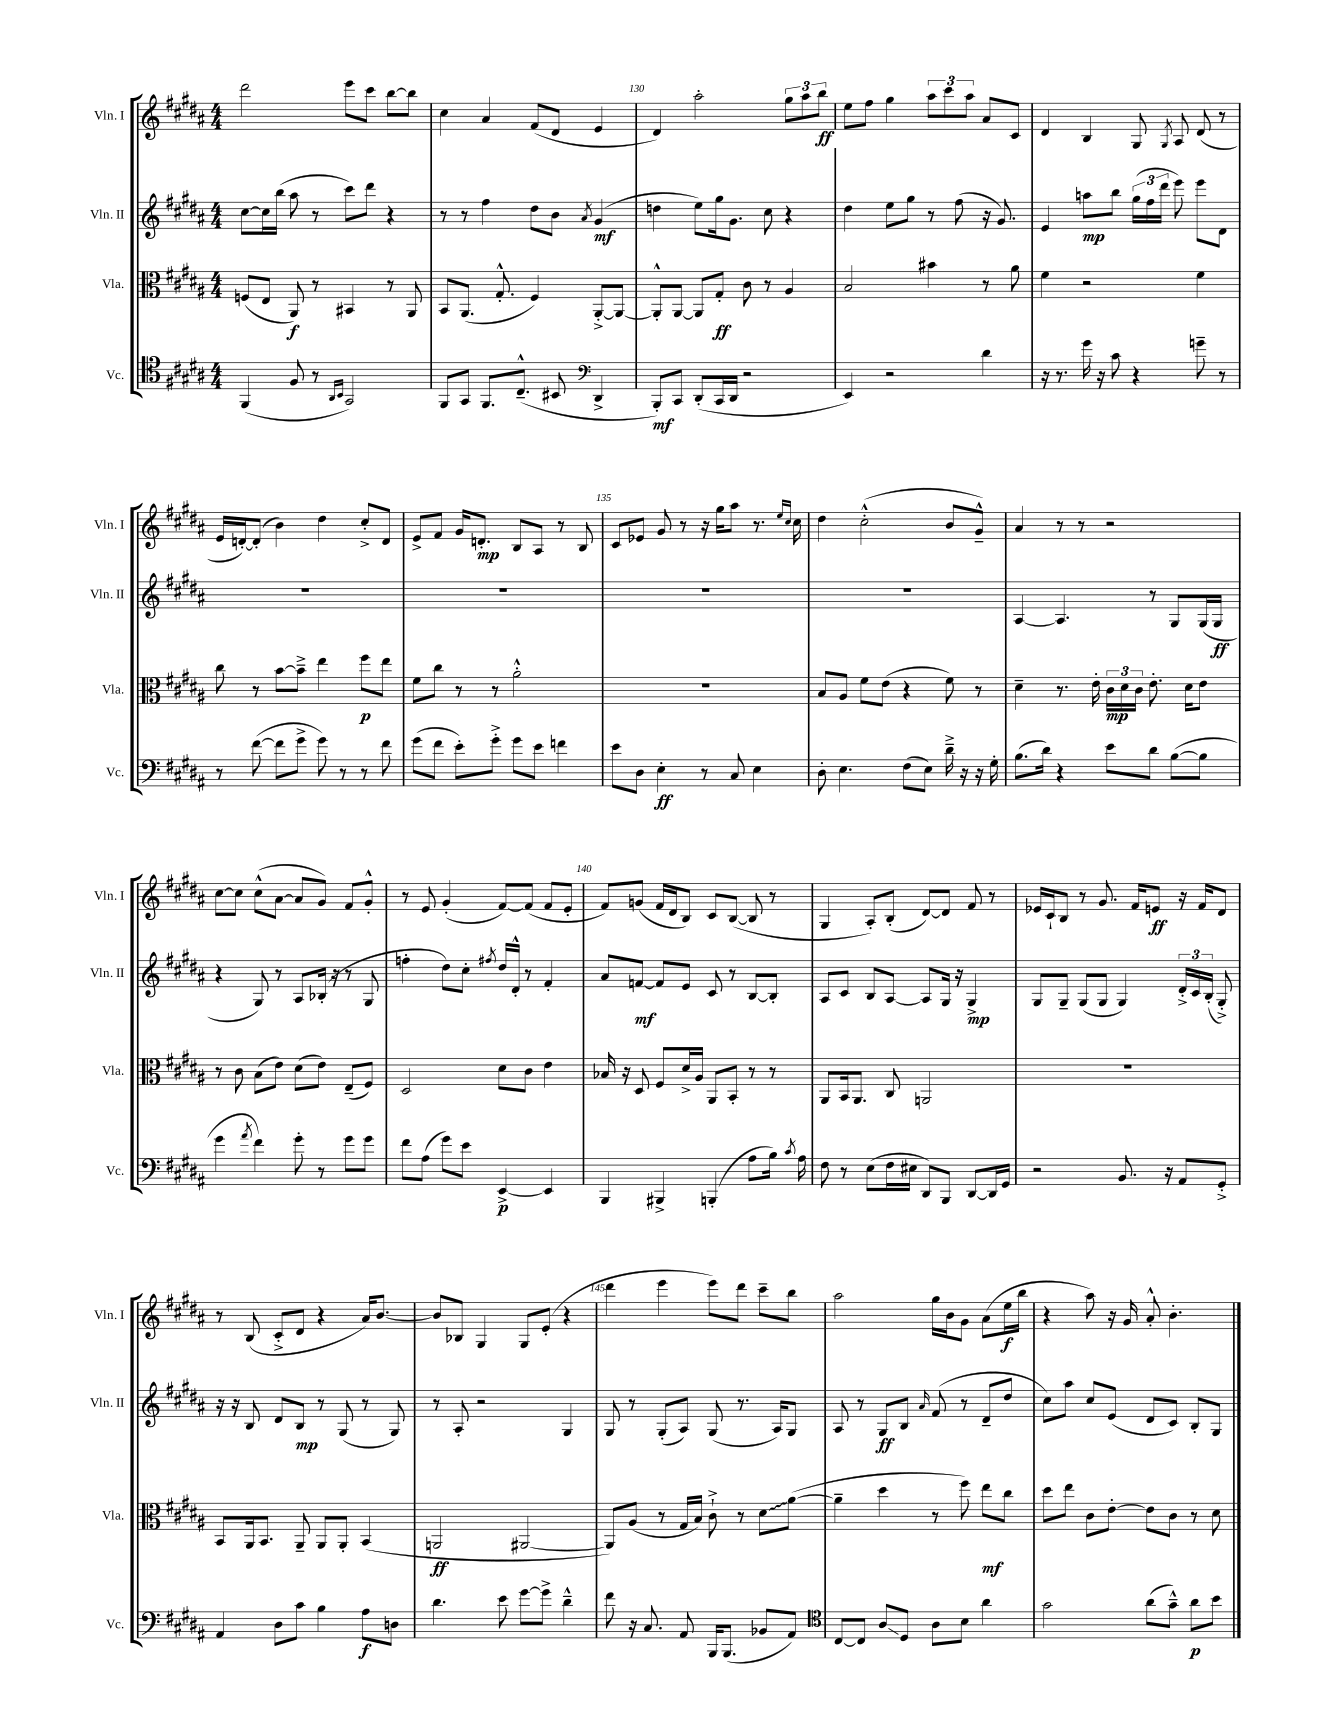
<<
\new StaffGroup <<
\new Staff = "s0" \with { instrumentName = "Vln. I" shortInstrumentName = "Vln. I" } {
    \clef treble \key b \major \numericTimeSignature \time 4/4
    \autoBeamOff dis'''2 e'''8[ cis'''8] b''8[~ b''8] |
    cis''4 ais'4 fis'8[( dis'8] e'4 |
    dis'4) ais''2-. \tuplet 3/2 { gis''8[ ais''8 b''8]\ff } |
    e''8[ fis''8] gis''4 \tuplet 3/2 { ais''8[ cis'''8 ais''8] } ais'8[ cis'8] |
    dis'4 b4 gis8 \acciaccatura { gis8 } ais8 dis'8( r8 |
    e'16[ d'16~-.) d'8]-.( b'4) dis''4 cis''8[-.-> d'8] |
    e'8[-> fis'8] gis'16[ d'8.]-.\mp b8[ ais8] r8 b8 |
    cis'8[ ees'8] gis'8 r8 r16 gis''16[ ais''8] r8. \grace { e''16[ cis''16] } cis''16 |
    dis''4 cis''2-.-^( b'8[ gis'8]---^) |
    ais'4 r8 r8 r2 |
    cis''8[~ cis''8] cis''8[-^( ais'8]~ ais'8[ gis'8]) fis'8[ gis'8]-.-^ |
    r8 e'8 gis'4-.( fis'8[~) fis'8]( fis'8[ e'8]-. |
    fis'8[) g'8]( fis'16[ dis'16 b8]) cis'8[ b8]~( b8 r8 |
    gis4 ais8[-.) b8]-.( dis'8[~) dis'8] fis'8 r8 |
    ees'16[ cis'16-! b8] r8 gis'8. fis'16[ e'8]\ff r16 fis'16[ dis'8] |
    r8 b8( cis'8[-.-> dis'8] r4 ais'16[) b'8.]~ |
    b'8[ bes8] gis4 gis8[ e'8]-.( r4 |
    dis'''4 e'''4 e'''8[) dis'''8] cis'''8[-- b''8] |
    ais''2 gis''16[ b'16 gis'8] ais'8[( e''16\f b''16] |
    r4 ais''8) r16 gis'16 ais'8-.-^ b'4.-. \bar "|." |
}
\new Staff = "s1" \with { instrumentName = "Vln. II" shortInstrumentName = "Vln. II" } {
    \clef treble \key b \major \numericTimeSignature \time 4/4
    \autoBeamOff cis''8[~ cis''16 b''16]( ais''8 r8 cis'''8[) dis'''8] r4 |
    r8 r8 fis''4 dis''8[ b'8] \acciaccatura { ais'8 } gis'4\mf( |
    d''4 e''8[) gis''16 gis'8.] cis''8 r4 |
    dis''4 e''8[ gis''8] r8 fis''8( r16 gis'8.) |
    e'4 a''8[\mp b''8] \tuplet 3/2 { gis''16[( fis''16 dis'''16] } e'''8) e'''8[ dis'8] |
    R1 |
    R1 |
    R1 |
    R1 |
    ais4~ ais4. r8 gis8[ gis16( gis16]\ff |
    r4 gis8) r8 ais8[ bes16]-.( r16 r8 gis8 |
    f''4-. dis''8[) cis''8]-. \acciaccatura { fis''8 } dis''16[ dis'16]-.-^ r8 fis'4-. |
    ais'8[ f'8]~\mf f'8[ e'8] cis'8 r8 b8[~ b8]-. |
    ais8[ cis'8] b8[ ais8]~ ais8[ gis16] r16 gis4->\mp |
    gis8[ gis8]-- gis8[( gis8] gis4) \tuplet 3/2 { dis'16[-.-> cis'16 b16]-.( } gis8-.->) |
    r16 r16 b8 dis'8[ b8]\mp r8 gis8( r8 gis8) |
    r8 ais8-. r2 gis4 |
    gis8 r8 gis8[-.( ais8]) gis8( r8. ais16[) gis8] |
    ais8 r8 gis8[\ff b8] \grace { ais'16 } fis'8( r8 dis'8[-- dis''8] |
    cis''8[) ais''8] cis''8[ e'8]( dis'8[ cis'8]) b8[-. gis8] \bar "|." |
}
\new Staff = "s2" \with { instrumentName = "Vla." shortInstrumentName = "Vla." } {
    \clef alto \key b \major \numericTimeSignature \time 4/4
    \autoBeamOff f8[( e8] ais,8\f) r8 bis,4 r8 ais,8 |
    b,8[ ais,8.]( gis8.-.-^ fis4) ais,8[~-.-> ais,8]~ |
    ais,8[-.-^ ais,8]~ ais,8[ gis8]-.\ff cis'8 r8 ais4 |
    b2 bis'4 r8 ais'8 |
    fis'4 r2 fis'4 |
    cis''8 r8 b'8[~ b'8]---> e''4 fis''8[\p e''8] |
    fis'8[ cis''8] r8 r8 ais'2-.-^ |
    r1 |
    b8[ ais8] fis'8[ e'8]( r4 fis'8) r8 |
    dis'4-- r8. e'16-. \tuplet 3/2 { cis'16[\mp dis'16 cis'16] } e'8.-. dis'16[ e'8] |
    r8 cis'8 b8[( e'8]) dis'8[( e'8]) e8[--( fis8]) |
    dis2 dis'8[ cis'8] e'4 |
    bes16 r16 dis8 fis8[ dis'16-> ais16] ais,8[ b,8]-. r8 r8 |
    ais,8[ b,16 ais,8.] cis8 a,2 |
    R1 |
    b,8[ ais,16 b,8.] ais,8-- ais,8[ ais,8]-. b,4( |
    a,2\ff ais,2~ |
    ais,8[) ais8]( r8 gis16[ b16]) cis'8-!-> r8 \once \override Glissando.style = #'zigzag dis'8[\glissando ais'8]~( |
    ais'4-- dis''4 r8 fis''8) e''8[\mf cis''8] |
    dis''8[ e''8] cis'8[ e'8]~-. e'8[ cis'8] r8 dis'8 \bar "|." |
}
\new Staff = "s3" \with { instrumentName = "Vc." shortInstrumentName = "Vc." } {
    \clef tenor \key b \major \numericTimeSignature \time 4/4
    \autoBeamOff fis,4( fis8 r8 \grace { ais,16[ b,16] } gis,2) |
    fis,8[ gis,8] fis,8.[ cis8.]---^( bis,8 \clef bass dis,4-> |
    b,,8[-.\mf) cis,8] dis,8[-.( cis,16 dis,16] r2 |
    e,4) r2 dis'4 |
    r16 r8. gis'16 r16 cis'8 r4 g'8-- r8 |
    r8 fis'8~( fis'8[ gis'8]-> gis'8) r8 r8 fis'8 |
    gis'8[( fis'8] e'8[-.) gis'8]-.-> gis'8[ e'8] f'4 |
    e'8[ dis8] e4-.\ff r8 cis8 e4 |
    dis8-. e4. fis8[( e8]) dis'16---> r16 r16 gis16-. |
    b8.[( dis'16]) r4 e'8[ dis'8] b8[~( b8] |
    gis'4 \acciaccatura { ais'8 } fis'4) gis'8-. r8 gis'8[ gis'8] |
    fis'8[ ais8]( gis'8[) e'8] e,4~->\p e,4 |
    b,,4 bis,,4-> b,,4-.( ais8[ b16]) \acciaccatura { cis'8 } ais16 |
    fis8 r8 e8[( fis16 eis16] dis,8[) b,,8] dis,8[~ dis,16 gis,16] |
    r2 b,8. r16 ais,8[ gis,8]-.-> |
    ais,4 dis8[ cis'8] b4 ais8[\f d8] |
    dis'4. e'8 gis'8[~ gis'8]-> dis'4---^ |
    fis'8 r16 cis8. ais,8 b,,16[ b,,8.]( bes,8[ ais,8]) |
    \clef tenor cis8[~ cis8] ais8[\glissando dis8] ais8[ b8] ais'4 |
    gis'2 ais'8[( gis'8]---^) ais'8[\p b'8] \bar "|." |
}
>>
>>
\layout { \context { \Score currentBarNumber = #128 \override BarNumber.break-visibility = ##(#f #t #t) barNumberVisibility = #(every-nth-bar-number-visible 5) } }
